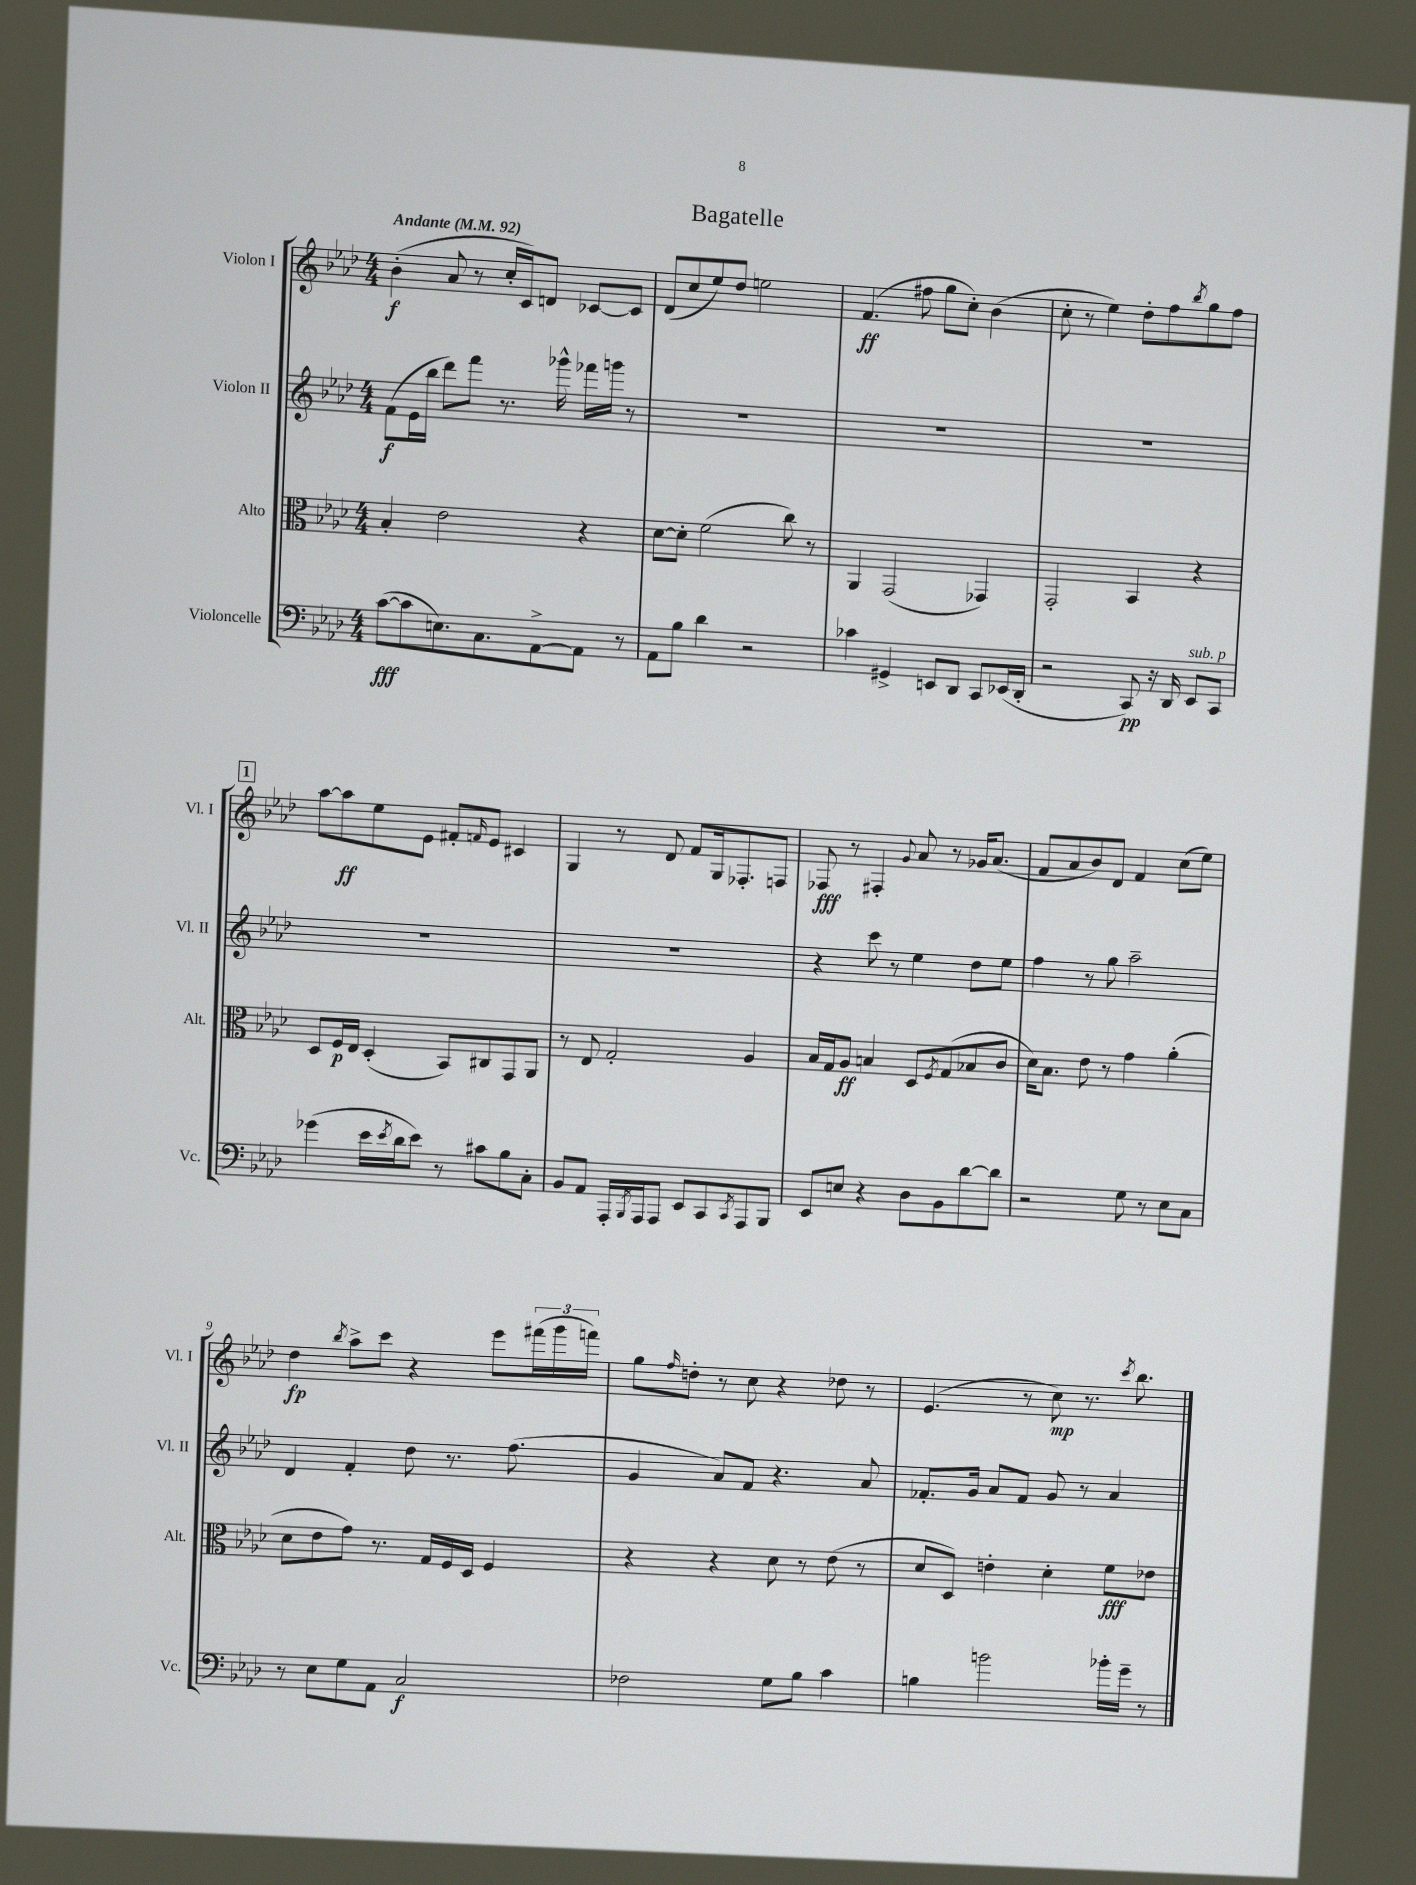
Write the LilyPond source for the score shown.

\header { title = "Bagatelle" }
<<
\new StaffGroup <<
\new Staff = "s0" \with { instrumentName = "Violon I" shortInstrumentName = "Vl. I" } {
    \clef treble \key aes \major \numericTimeSignature \time 4/4 \tempo "Andante" 4 = 92
    bes'4-.\f( aes'8 r8 c''16-. c'16) d'8 ces'8~ ces'8 |
    des'8( c''8 ees''8) des''8 e''2 |
    f'4.\ff( fis''8 g''8 c''8-.) bes'4( |
    c''8-. r8 ees''4) des''8-. f''8 \acciaccatura { bes''8 } g''8 f''8 |
    \mark \markup { \box "1" } aes''8~ aes''8\ff ees''8 ees'8 fis'8-. \grace { f'16 } ees'8 cis'4 |
    g4 r8 des'8 f'8 g16 fes8.-. f8 |
    fes8\fff r8 fis4-. \appoggiatura { g'8 } aes'8 r8 ges'16 aes'8.( |
    f'8 aes'8 bes'8) des'8 f'4 c''8( ees''8) |
    des''4\fp \acciaccatura { bes''8 } aes''8-> c'''8 r4 ees'''8 \tuplet 3/2 { fis'''16( g'''16 f'''16) } |
    g''8 \grace { f''16 } d''8-. r8 c''8 r4 des''8 r8 |
    ees'4.( r8 c''8\mp) r8. \acciaccatura { c'''8 } bes''8. \bar "|." |
}
\new Staff = "s1" \with { instrumentName = "Violon II" shortInstrumentName = "Vl. II" } {
    \clef treble \key aes \major \numericTimeSignature \time 4/4
    f'8\f( ees'16 bes''16 des'''8) f'''8 r8. ges'''16-^ fes'''16 g'''16 r8 |
    R1 |
    R1 |
    R1 |
    \mark \markup { \box "1" } R1 |
    R1 |
    r4 c'''8 r8 ees''4 des''8 ees''8 |
    f''4 r8 g''8 aes''2-- |
    des'4 f'4-. des''8 r8. f''8.( |
    g'4 aes'8) f'8 r4. aes'8 |
    fes'8.-. g'16 aes'8 fes'8 g'8 r8 aes'4 \bar "|." |
}
\new Staff = "s2" \with { instrumentName = "Alto" shortInstrumentName = "Alt." } {
    \clef alto \key aes \major \numericTimeSignature \time 4/4
    bes4-. ees'2 r4 |
    des'8~ des'8-. f'2( c''8) r8 |
    aes,4 g,2( ges,4) |
    g,2-. bes,4 r4 |
    \mark \markup { \box "1" } des8 f16\p ees16 des4-.( bes,8) cis8 g,8 aes,8 |
    r8 ees8 g2-. aes4 |
    bes16 g16 aes8\ff b4 des8 \acciaccatura { f8 } g8( bes8 c'8 |
    des'16) bes8. ees'8 r8 g'4 aes'4-.( |
    des'8 ees'8 g'8) r8. g16 f16 des16 f4 |
    r4 r4 des'8 r8 ees'8( r8 |
    des'8 des8) e'4-. des'4-. f'8\fff ees'8 \bar "|." |
}
\new Staff = "s3" \with { instrumentName = "Violoncelle" shortInstrumentName = "Vc." } {
    \clef bass \key aes \major \numericTimeSignature \time 4/4
    c'8~\fff( c'8 e8.) c8. aes,8~-> aes,8 r8 |
    aes,8 bes8 des'4 r2 |
    ces'4 gis,4-> e,8 des,8 c,8 ees,16( des,16-. |
    r2 c,8\pp) r16 des,16 ees,8^\markup { \italic "sub. p" } c,8 |
    \mark \markup { \box "1" } ges'4( ees'16 \acciaccatura { ees'8 } des'16 ees'8) r8 cis'8 bes8 c8-. |
    bes,8 aes,8 aes,,16-. \acciaccatura { bes,,8 } aes,,16 aes,,8 ees,8 c,8 \acciaccatura { c,8 } aes,,8 bes,,8 |
    ees,8 e8 r4 des8 bes,8 des'8~ des'8 |
    r2 g8 r8 ees8 c8 |
    r8 ees8 g8 aes,8 c2\f |
    fes2 g8 bes8 c'4 |
    b4 b'2 bes'16-. g'16-- r8 \bar "|." |
}
>>
>>
